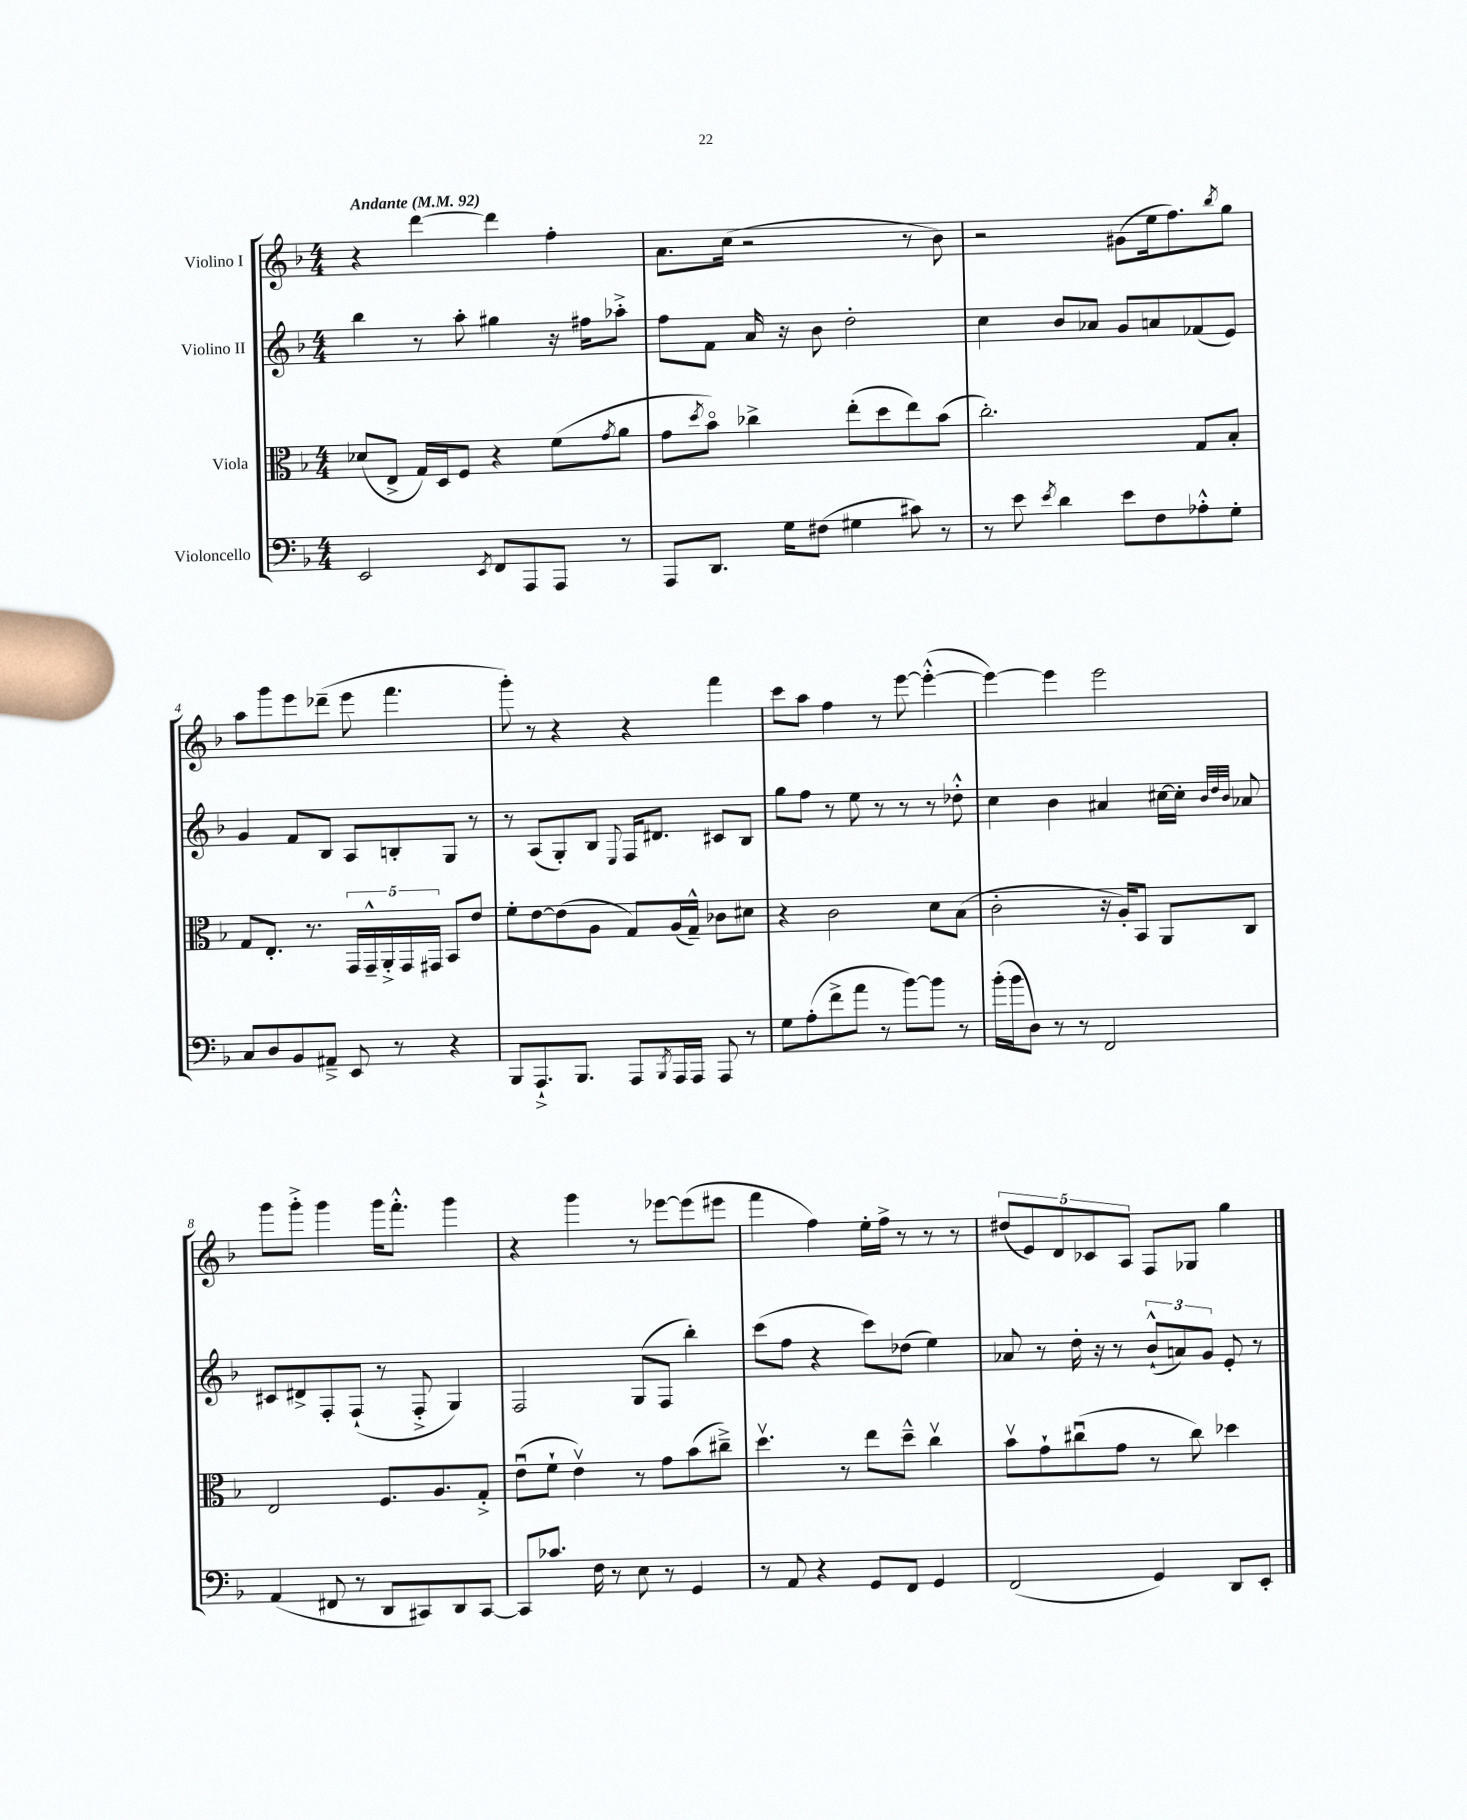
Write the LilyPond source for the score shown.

<<
\new StaffGroup <<
\new Staff = "s0" \with { instrumentName = "Violino I" } {
    \clef treble \key f \major \numericTimeSignature \time 4/4 \tempo "Andante" 4 = 92
    r4 d'''4~ d'''4 f''4-. |
    a'8. c''16( r2 r8 bes'8) |
    r2 gis'8( e''16 f''8.) \acciaccatura { bes''8 } g''8 |
    a''8 g'''8 e'''8 des'''8--( e'''8 f'''4. |
    g'''8-.) r8 r4 r4 f'''4 |
    c'''8 a''8 f''4 r8 e'''8~ e'''4~-.-^( |
    e'''4~) e'''4 e'''2 |
    g'''8 g'''8-.-> g'''4 g'''16 f'''8.-.-^ g'''4 |
    r4 g'''4 r8 ees'''8~ ees'''8( eis'''8 |
    f'''4 f''4) e''16-. f''16-> r8 r8 r8 |
    \tuplet 5/4 { dis''8( e'8) d'8 ces'8 a8 } f8 ges8 g''4 \bar "|." |
}
\new Staff = "s1" \with { instrumentName = "Violino II" } {
    \clef treble \key f \major \numericTimeSignature \time 4/4
    bes''4 r8 a''8-. gis''4 r16 fis''16 aes''8-.-> |
    f''8 f'8 a'16 r16 bes'8 d''2-. |
    c''4 bes'8 aes'8 g'8 a'8 fes'8( e'8) |
    g'4 f'8 bes8 a8 b8-. g8 r8 |
    r8 a8( g8-.) bes8 \appoggiatura { e8 } f16 dis'8. cis'8 bes8 |
    g''8 f''8 r8 e''8 r8 r8 r8 des''8-.-^ |
    c''4 bes'4 ais'4 cis''16~ cis''16-. \grace { bes'32 d''32 bes'32 } aes'8 |
    cis'8 dis'8-> f8-. f8-!( r8 f8-.-> g4) |
    f2 g8( f8 bes''4-.) |
    c'''8( f''8 r4 c'''8) des''8( e''4) |
    aes'8 r8 d''16-. r16 r8 \tuplet 3/2 { bes'8-!-^( a'8) g'8 } e'8-. r8 \bar "|." |
}
\new Staff = "s2" \with { instrumentName = "Viola" } {
    \clef alto \key f \major \numericTimeSignature \time 4/4
    des'8( e8-> g16) d16 f8 r4 f'8( \acciaccatura { g'8 } a'8 |
    g'8 \acciaccatura { d''8 } bes'8\flageolet) ces''4-> e''8-.( d''8 e''8) bes'8( |
    c''2.-.) g8 bes8-. |
    g8 e8.-. r8. \tuplet 5/4 { g,16 g,16---^ a,16-.-> g,16 gis,16 } bes,8 e'8 |
    f'8-. e'8~ e'8( a8 g8) a16( g16---^) ces'8 dis'8 |
    r4 c'2 d'8 bes8( |
    c'2-. r16 a16-.) bes,8 a,8 c8 |
    e2 f8. a8. g8-.-> |
    e'8\downbow( f'8-! e'4\upbow) r8 g'8 bes'8( cis''8--->) |
    d''4.\upbow r8 e''8 d''8---^ c''4\upbow |
    bes'8\upbow g'8-! cis''8\downbow( g'8 r8 cis''8) des''4 \bar "|." |
}
\new Staff = "s3" \with { instrumentName = "Violoncello" } {
    \clef bass \key f \major \numericTimeSignature \time 4/4
    e,2 \acciaccatura { e,8 } f,8 a,,8 a,,8 r8 |
    a,,8 d,8. g16 fis8( gis4 cis'8) r8 |
    r8 e'8 \acciaccatura { e'8 } d'4 e'8 f8 aes8-.-^ g8-. |
    c8 d8 bes,8 ais,8---> e,8 r8 r4 |
    bes,,8 a,,8.-!-> bes,,8. a,,8 \acciaccatura { bes,,8 } a,,16 a,,16 a,,8 r8 |
    g8 a8-.( f'8-> a'8 r8 bes'8~) bes'8 r8 |
    bes'16-.( bes'16 d8) r8 r8 f,2 |
    a,4( fis,8 r8 d,8 cis,8) d,8 cis,8~ |
    cis,8 ces'8. f16 r8 e8 r8 g,4 |
    r8 a,8 r4 g,8 f,8 g,4 |
    f,2( g,4) d,8 e,8-. \bar "|." |
}
>>
>>
